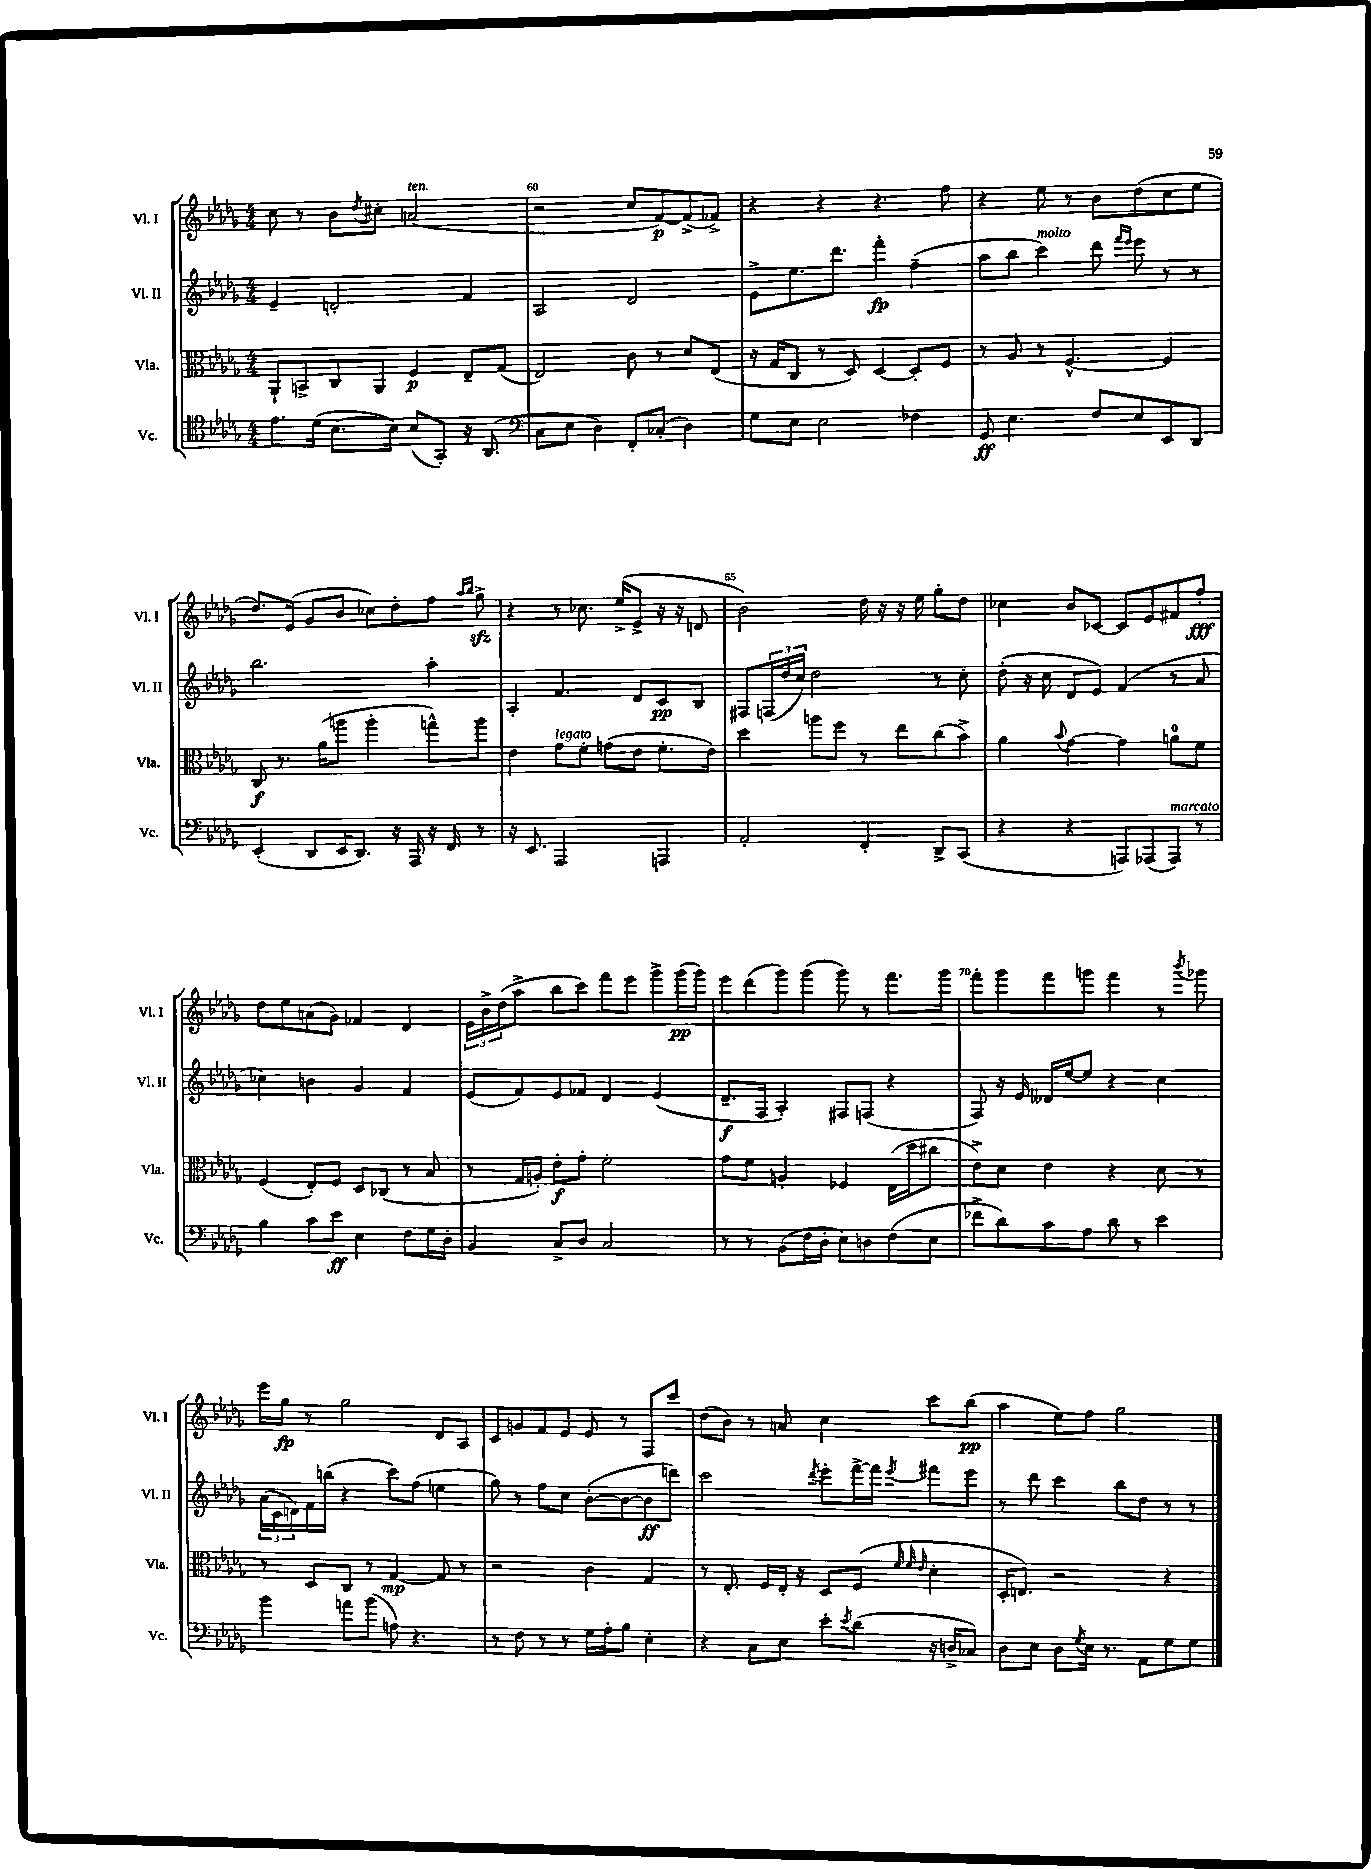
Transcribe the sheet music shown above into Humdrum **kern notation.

**kern	**dynam	**kern	**dynam	**kern	**dynam	**kern	**dynam
*part4	*part4	*part3	*part3	*part2	*part2	*part1	*part1
*staff4	*staff4	*staff3	*staff3	*staff2	*staff2	*staff1	*staff1
*I"Vc.	*	*I"Vla.	*	*I"Vl. II	*	*I"Vl. I	*
*I'Vc.	*	*I'Vla.	*	*I'Vl. II	*	*I'Vl. I	*
*clefC4	*	*clefC3	*	*clefG2	*	*clefG2	*
*k[b-e-a-d-g-]	*	*k[b-e-a-d-g-]	*	*k[b-e-a-d-g-]	*	*k[b-e-a-d-g-]	*
*M4/4	*	*M4/4	*	*M4/4	*	*M4/4	*
=59	=59	=59	=59	=59	=59	=59	=59
8.e-\L	.	8AA-`/L	.	4e-~/	.	8cc\	.
.	.	8BBn^/	.	.	.	8r	.
(16d-\Jk	.	.	.	.	.	.	.
[8.B-\L	.	8C/	.	2dn'/	.	8b-\L	.
.	.	.	.	.	.	8qdd-/	.
.	.	8AA-/J	.	.	.	8cc#X'\J	.
16B-\Jk])	.	.	.	.	.	.	.
!	!	!	!	!	!	!LO:TX:a:i:t=ten.	!
(8B-/L	.	4F/	p	.	.	(2an/	.
8GG-'/J)	.	.	.	.	.	.	.
16r	.	8E-~/L	.	4f/	.	.	.
(8.AA-/	.	.	.	.	.	.	.
.	.	(8G-/J	.	.	.	.	.
=60	=60	=60	=60	=60	=60	=60	=60
*clefF4	*	*	*	*	*	*	*
8C\L	.	2E-/)	.	2A-/	.	2r	.
8E-\J	.	.	.	.	.	.	.
4D-\)	.	.	.	.	.	.	.
8FF'/L	.	8c\	.	2d-/	.	8cc/L	.
(8C-X'/J	.	8r	.	.	.	[8f/)	p
4D-\)	.	8d-/L	.	.	.	(8f^/]	.
.	.	(8E-/J	.	.	.	8f-X^/J)	.
=61	=61	=61	=61	=61	=61	=61	=61
8G-\L	.	16r	.	8e-^\L	.	4r	.
.	.	16G-/KL	.	.	.	.	.
8E-\J	.	8C/J	.	8.ee-\	.	.	.
2E-\	.	8r	.	.	.	4r	.
.	.	.	.	8.ddd-\J	.	.	.
.	.	8D-/)	.	.	.	.	.
.	.	[4D-/	.	4fff'\	fp	4.r	.
4F-X\	.	8D-'/L]	.	(4ff~\	.	.	.
.	.	8F/J	.	.	.	8ff\	.
=62	=62	=62	=62	=62	=62	=62	=62
8GG-/	ff	8r	.	8aa-\L	.	4r	.
4.E-\	.	8A-/	.	8bb-\J	.	.	.
!	!	!	!	!LO:TX:a:i:t=molto	!	!	!
.	.	8r	.	4ccc\)	.	8ee-\	.
.	.	[4.F^^/	.	.	.	8r	.
8F/L	.	.	.	8ddd-\	.	8b-\L	.
.	.	.	.	16qqfff/LL	.	.	.
.	.	.	.	16qqeee-/JJ	.	.	.
8E-/	.	.	.	8eee-\	.	(8dd-\	.
8EE-/	.	4F/]	.	8r	.	8cc\	.
8DD-/J	.	.	.	8r	.	8ee-\J	.
!!LO:LB:g=z
=63	=63	=63	=63	=63	=63	=63	=63
(4EE-'/	.	8C/	f	2.bb-\	.	8.dd-/L)	.
.	.	8.r	.	.	.	.	.
.	.	.	.	.	.	(16e-/Jk	.
8DD-/L	.	.	.	.	.	8g-/L	.
.	.	(16a-\KL	.	.	.	.	.
16EE-/K	.	8aan\J	.	.	.	8b-/J	.
8.DD-/J)	.	.	.	.	.	.	.
.	.	4aa'\	.	.	.	8cc-X\L)	.
16r	.	.	.	.	.	8dd-'\	.
16AAA-/	.	.	.	.	.	.	.
16r	.	8ggn^^\L)	.	4aa-'\	.	8ff\J	.
16FF/	.	.	.	.	.	.	.
.	.	.	.	.	.	16qqaa-/LL	.
.	.	.	.	.	.	16qqbb-/JJ	.
8r	.	8aa\J	.	.	.	8gg-zz^\	.
=64	=64	=64	=64	=64	=64	=64	=64
16r	.	4e-\	.	4A-'/	.	4r	.
8.EE-/	.	.	.	.	.	.	.
!	!	!LO:TX:a:i:t=legato	!	!	!	!	!
2AAA-/	.	8g-\L	.	4.f/	.	8r	.
.	.	8f'\J	.	.	.	8.cc-X\	.
.	.	(8gn\L	.	.	.	.	.
.	.	.	.	.	.	(16ee-^/KL	.
.	.	8e-\J	.	8d-/L	.	8e-^/J	.
4AAAn/	.	8.f'\L	.	8c/	pp	16r	.
.	.	.	.	.	.	16r	.
.	.	.	.	8B-/J	.	8dn/	.
.	.	16e-\Jk)	.	.	.	.	.
=65	=65	=65	=65	=65	=65	=65	=65
2AA-'/	.	4dd-\	.	8F#X/L	.	2b-\)	.
.	.	.	.	(24Fn/L	.	.	.
.	.	.	.	24dd-/	.	.	.
.	.	.	.	24cc/JJ)	.	.	.
.	.	8aan\L	.	2dd-\	.	.	.
.	.	8ff\J	.	.	.	.	.
4FF'/	.	8r	.	.	.	16dd-\	.
.	.	.	.	.	.	16r	.
.	.	8ee-\L	.	.	.	16r	.
.	.	.	.	.	.	16ee-\	.
8DD-^/L	.	(8cc\	.	8r	.	8gg-'\L	.
(8CC/J	.	8b-^\J)	.	8cc'\	.	8dd-\J	.
=66	=66	=66	=66	=66	=66	=66	=66
4r	.	4a-\	.	(8dd-'\	.	4cc-X\	.
.	.	.	.	16r	.	.	.
.	.	.	.	16cc\	.	.	.
.	.	8qqb-/	.	.	.	.	.
4r	.	[4g-\	.	8d-/L	.	8b-/L	.
.	.	.	.	8e-/J)	.	[8c-X/J	.
8AAAn/L)	.	4g-\]	.	(4f/	.	8c-/L]	.
(8AAA-X/	.	.	.	.	.	8e-/	.
!LO:TX:a:i:t=marcato	!	!	!	!	!	!	!
8AAA-/J)	.	8an\L	.	8r	.	8f#X/	.
8r	.	8f\J	.	8a-/	.	8ff'/J	fff
!!LO:LB:g=z
=67	=67	=67	=67	=67	=67	=67	=67
4B-\	.	(4F/	.	4cc-X\)	.	8dd-\L	.
.	.	.	.	.	.	8ee-\	.
8c\L	.	8E-'/L)	.	4bn\	.	(8an\	.
8e-\J	ff	8F/J	.	.	.	8g-\J)	.
4E-\	.	8D-/L	.	4g-/	.	4f-X/	.
.	.	(8C-X/J	.	.	.	.	.
8F\L	.	8r	.	4f/	.	4d-/	.
16G-\L	.	8B-/	.	.	.	.	.
16D-'\JJ	.	.	.	.	.	.	.
=68	=68	=68	=68	=68	=68	=68	=68
4BB-/	.	8r	.	(8e-/L	.	24e-\LL	.
.	.	.	.	.	.	24b-^\	.
.	.	.	.	.	.	(24dd-\J	.
.	.	16G-/LL	.	8f/)	.	8aa-^\J	.
.	.	16An'/JJ)	.	.	.	.	.
8C^/L	.	8e-'\L	f	8e-/	.	8bb-\L	.
8D-/J	.	8g-'\J	.	8f-X/J	.	8ccc\J)	.
2C/	.	2f'\	.	4d-/	.	8fff\L	.
.	.	.	.	.	.	8eee-\J	.
.	.	.	.	(4e-/	.	8ggg-^\L	.
.	.	.	.	.	.	(16ggg-\L	pp
.	.	.	.	.	.	16ggg-\JJ)	.
=69	=69	=69	=69	=69	=69	=69	=69
8r	.	8g-\L	.	8.d-~/L	f	8eee-\L	.
8r	.	8f\J	.	.	.	(8ddd-\	.
.	.	.	.	16F/Jk	.	.	.
(8BB-\L	.	4An'/	.	4A-'/)	.	8ggg-\)	.
16F\L	.	.	.	.	.	(8ggg-\J	.
16D-'\JJ	.	.	.	.	.	.	.
8E-\L)	.	4F-X/	.	8F#X/L	.	8ggg-\)	.
8Dn\	.	.	.	(8Fn/J	.	8r	.
(8F\	.	(16E-\LL	.	4r	.	8.fff\L	.
.	.	16dd-\J	.	.	.	.	.
8E-\J	.	8cc#X\J	.	.	.	.	.
.	.	.	.	.	.	16ggg-\Jk	.
=70	=70	=70	=70	=70	=70	=70	=70
8f-X^\L	.	8e-^\L)	.	8F/)	.	8fff'\L	.
8d-\)	.	8d-\J	.	16r	.	8ggg-\	.
.	.	.	.	16e-/	.	.	.
8c\	.	4e-\	.	16d--X/LL	.	8fff\	.
.	.	.	.	[16ee-/J	.	.	.
8A-\J	.	.	.	8ee-/J]	.	8gggn\J	.
8d-\	.	4r	.	4r	.	4fff\	.
8r	.	.	.	.	.	.	.
4e-\	.	8d-\	.	4cc\	.	8r	.
.	.	.	.	.	.	8qbbb-/	.
.	.	8r	.	.	.	8ggg-X\	.
!!LO:LB:g=z
=71	=71	=71	=71	=71	=71	=71	=71
4b-\	.	8r	.	(24a-\LL	.	16eee-\LL	.
.	.	.	.	24c\	.	.	.
.	.	.	.	.	.	16gg-\JJ	fp
.	.	.	.	24dn\)	.	.	.
.	.	8D-/L	.	16f\	.	8r	.
.	.	.	.	(16bbn\JJ	.	.	.
8an\L	.	8C/J	.	4r	.	2gg-\	.
(8b-\J	.	8r	.	.	.	.	.
8An\)	.	[4G-/	mp	8ccc\L)	.	.	.
4.r	.	.	.	(8ff\J	.	.	.
.	.	8G-/]	.	4een\	.	8d-/L	.
.	.	8r	.	.	.	8A-/J	.
=72	=72	=72	=72	=72	=72	=72	=72
8r	.	2r	.	8gg-\)	.	8c/L	.
8F\	.	.	.	8r	.	8gn/	.
8r	.	.	.	8ff\L	.	8f/	.
8r	.	.	.	8cc\J	.	8e-/J	.
16G-\LL	.	4c\	.	([8b-'\L	.	8e-/	.
16A-'\J	.	.	.	.	.	.	.
8B-\J	.	.	.	8b-\_	.	8r	.
4E-'\	.	4G-/	.	8b-\]	ff	8F/L	.
.	.	.	.	8dddn\J)	.	8ccc/J	.
=73	=73	=73	=73	=73	=73	=73	=73
4r	.	8r	.	2ccc\	.	(8dd-\L	.
.	.	8.E-'/	.	.	.	8b-\J)	.
8C\L	.	.	.	.	.	8r	.
.	.	16F/LL	.	.	.	.	.
8E-\J	.	16E-'/JJ	.	.	.	8an/	.
.	.	16r	.	.	.	.	.
.	.	.	.	8qddd-/	.	.	.
8e-'\L	.	8D-/L	.	8eee-'\L	.	4cc\	.
8qe-/	.	.	.	.	.	.	.
(8d-\J	.	(8F/J	.	[16fff^\L	.	.	.
.	.	.	.	16fff\JJ]	.	.	.
.	.	32qqf/	.	.	.	.	.
.	.	32qqf/	.	.	.	.	.
.	.	32qqe-/	.	8qeee-/	.	.	.
16r	.	4d-'\	.	8fff#X\L	.	8ccc\L	.
16Dn^/KL	.	.	.	.	.	.	.
8C-X/J)	.	.	.	8eee-\J	.	(8bb-\J	pp
=74	=74	=74	=74	=74	=74	=74	=74
8D-\L	.	16D-'/KL	.	8r	.	4aa-\	.
.	.	8.En/J)	.	.	.	.	.
8E-\J	.	.	.	8ddd-\	.	.	.
8D-\L	.	2r	.	4ccc\	.	8ee-\L)	.
8qG-/	.	.	.	.	.	.	.
16E-\Jk	.	.	.	.	.	8ff\J	.
8.r	.	.	.	.	.	.	.
.	.	.	.	8bb-\L	.	2gg-\	.
8AA-\L	.	.	.	8dd-\J	.	.	.
8G-\	.	4r	.	8r	.	.	.
8G-\J	.	.	.	8r	.	.	.
==	==	==	==	==	==	==	==
*-	*-	*-	*-	*-	*-	*-	*-
